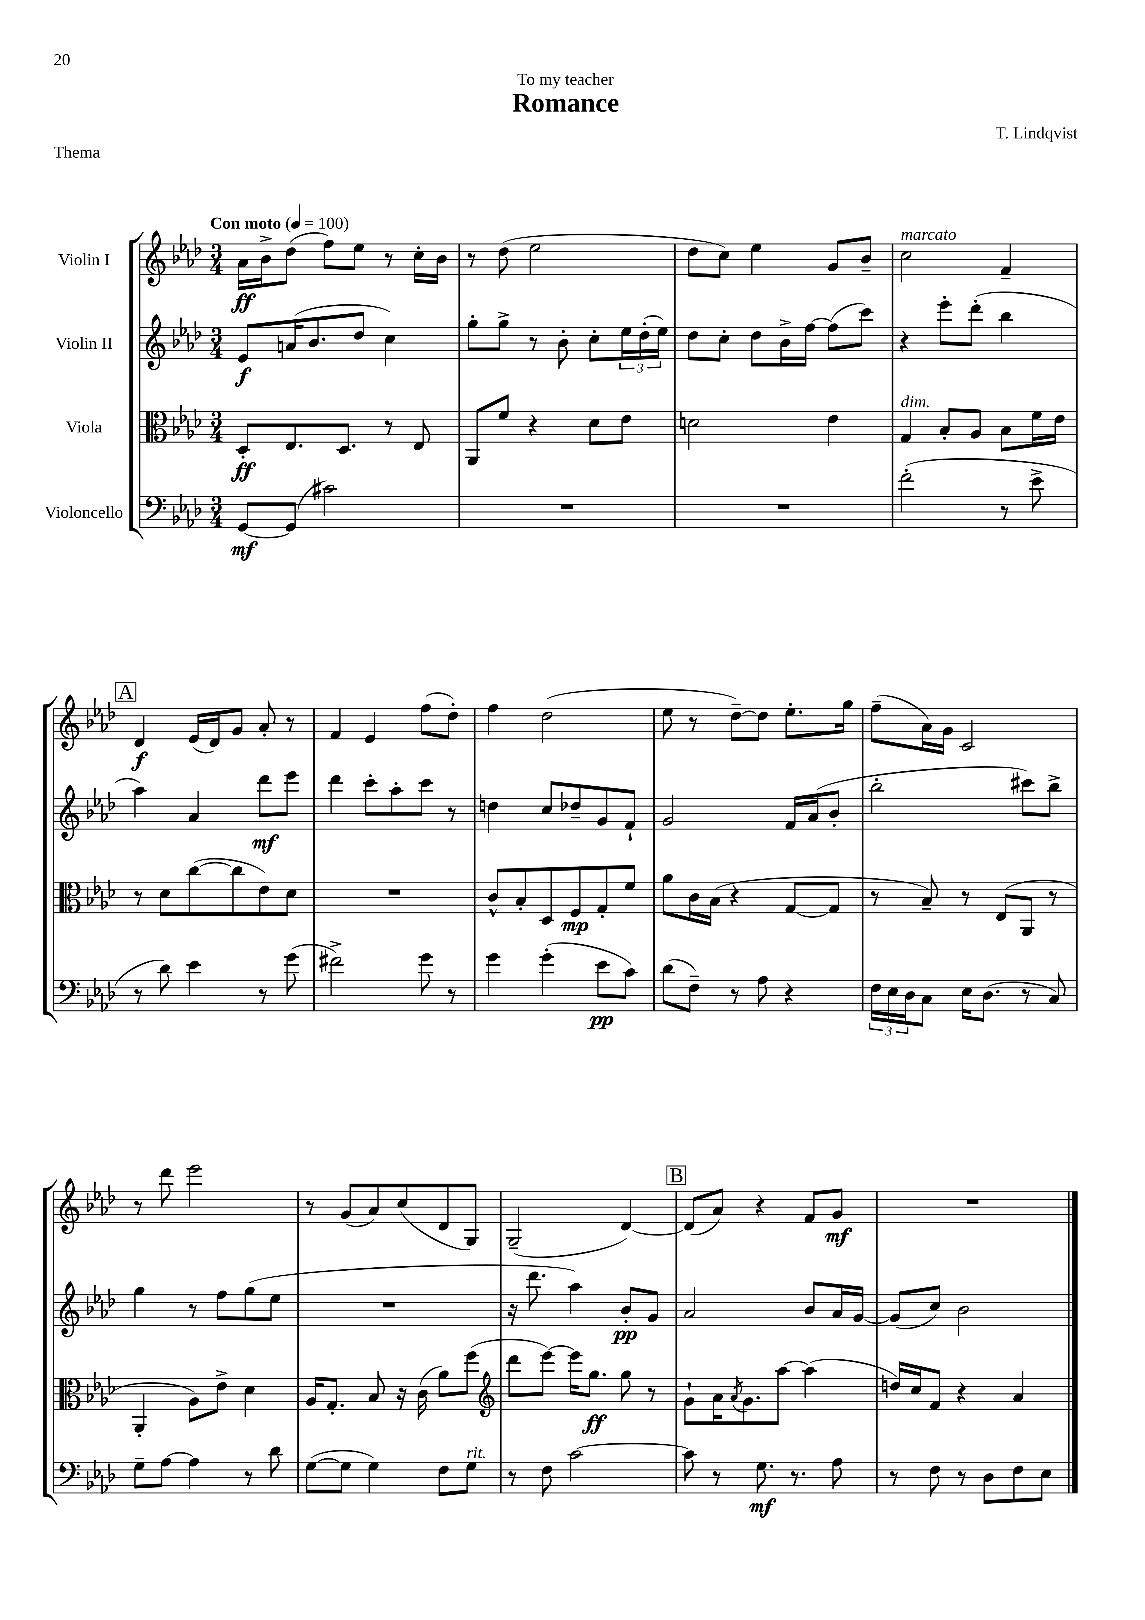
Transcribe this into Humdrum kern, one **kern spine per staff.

**kern	**kern	**kern	**kern
*staff4	*staff3	*staff2	*staff1
*clefF4	*clefC3	*clefG2	*clefG2
*k[b-e-a-d-]	*k[b-e-a-d-]	*k[b-e-a-d-]	*k[b-e-a-d-]
*M3/4	*M3/4	*M3/4	*M3/4
*MM100	*MM100	*MM100	*MM100
[8GG	8D-'	8e-	16a-
.	.	.	16b-^
(8GG]	8.E-	(16a	(8dd-
.	.	8.b-	.
2c#)	.	.	8ff)
.	8.D-	.	.
.	.	8dd-	8ee-
.	8r	4cc)	8r
.	8E-	.	16cc'
.	.	.	16b-
=	=	=	=
2.r	8AA-	8gg'	8r
.	8f	8gg^	(8dd-
.	4r	8r	2ee-
.	.	8b-'	.
.	8d-	8cc'	.
.	8e-	24ee-	.
.	.	(24dd-'	.
.	.	24ee-)	.
=	=	=	=
2.r	2d	8dd-	8dd-
.	.	8cc'	8cc)
.	.	8dd-	4ee-
.	.	16b-^	.
.	.	[16ff	.
.	4e-	(8ff]	8g
.	.	8ccc)	8b-~
=	=	=	=
(2f'	4G	4r	2cc
.	8B-'	8eee-'	.
.	8A-	(8ddd-'	.
8r	8B-	4bb-	4f~
8e-^	16f	.	.
.	16e-	.	.
=	=	=	=
8r	8r	4aa-)	4d-
8d-)	8d-	.	.
4e-	([8cc	4a-	(16e-
.	.	.	16d-)
.	8cc]	.	8g
8r	8e-)	8ddd-	8a-'
(8g	8d-	8eee-	8r
=	=	=	=
2f#^)	2.r	4ddd-	4f
.	.	8ccc'	4e-
.	.	8aa-'	.
8g	.	8ccc	(8ff
8r	.	8r	8dd-')
=	=	=	=
4g	8c^^	4dd	4ff
.	8B-'	.	.
(4g'	8D-	8cc	(2dd-
.	8F	8dd-~	.
8e-	8G'	8g	.
8c)	8f	8f`	.
=	=	=	=
(8d-	8a-	2g	8ee-
8F~)	16c	.	8r
.	(16B-	.	.
8r	4r	.	[8dd-~)
8A-	.	.	8dd-]
4r	[8G	16f	8.ee-'
.	.	(16a-	.
.	8G]	8b-'	.
.	.	.	16gg
=	=	=	=
24F	8r	2bb-'	(8ff~
24E-	.	.	.
24D-	.	.	.
8C	8B-~)	.	16a-)
.	.	.	16g
16E-	8r	.	2c
(8.D-	.	.	.
.	(8E-	.	.
8r	8AA-	8ccc#)	.
8C)	8r	8bb-^	.
=	=	=	=
8G~	4AA-'	4gg	8r
[8A-	.	.	8ddd-
4A-]	8A-)	8r	2eee-
.	8e-^	8ff	.
8r	4d-	(8gg	.
8d-	.	8ee-	.
=	=	=	=
([8G	16A-	2.r	8r
.	8.G'	.	.
8G]	.	.	(8g
4G)	8B-	.	8a-)
.	16r	.	(8cc
.	(16c	.	.
8F	8a-)	.	8d-
8G	(8ff	.	8G)
=	=	=	=
*	*clefG2	*	*
8r	8ddd-	16r	(2G~
.	.	8.ddd-	.
8F	[8eee-)	.	.
[2c	16eee-]	4aa-)	.
.	8.gg	.	.
.	8gg	8b-'	[4d-)
.	8r	8g	.
=	=	=	=
8c]	8g`	2a-	(8d-]
8r	16a-	.	8a-)
.	8qa-	.	.
.	8.g	.	.
8.G	.	.	4r
.	[8aa-	.	.
8.r	.	.	.
.	(4aa-]	8b-	8f
8A-	.	16a-	8g
.	.	[16g	.
=	=	=	=
8r	16dd)	(8g]	2.r
.	16cc	.	.
8F	8f	8cc)	.
8r	4r	2b-	.
8D-	.	.	.
8F	4a-	.	.
8E-	.	.	.
==	==	==	==
*-	*-	*-	*-
